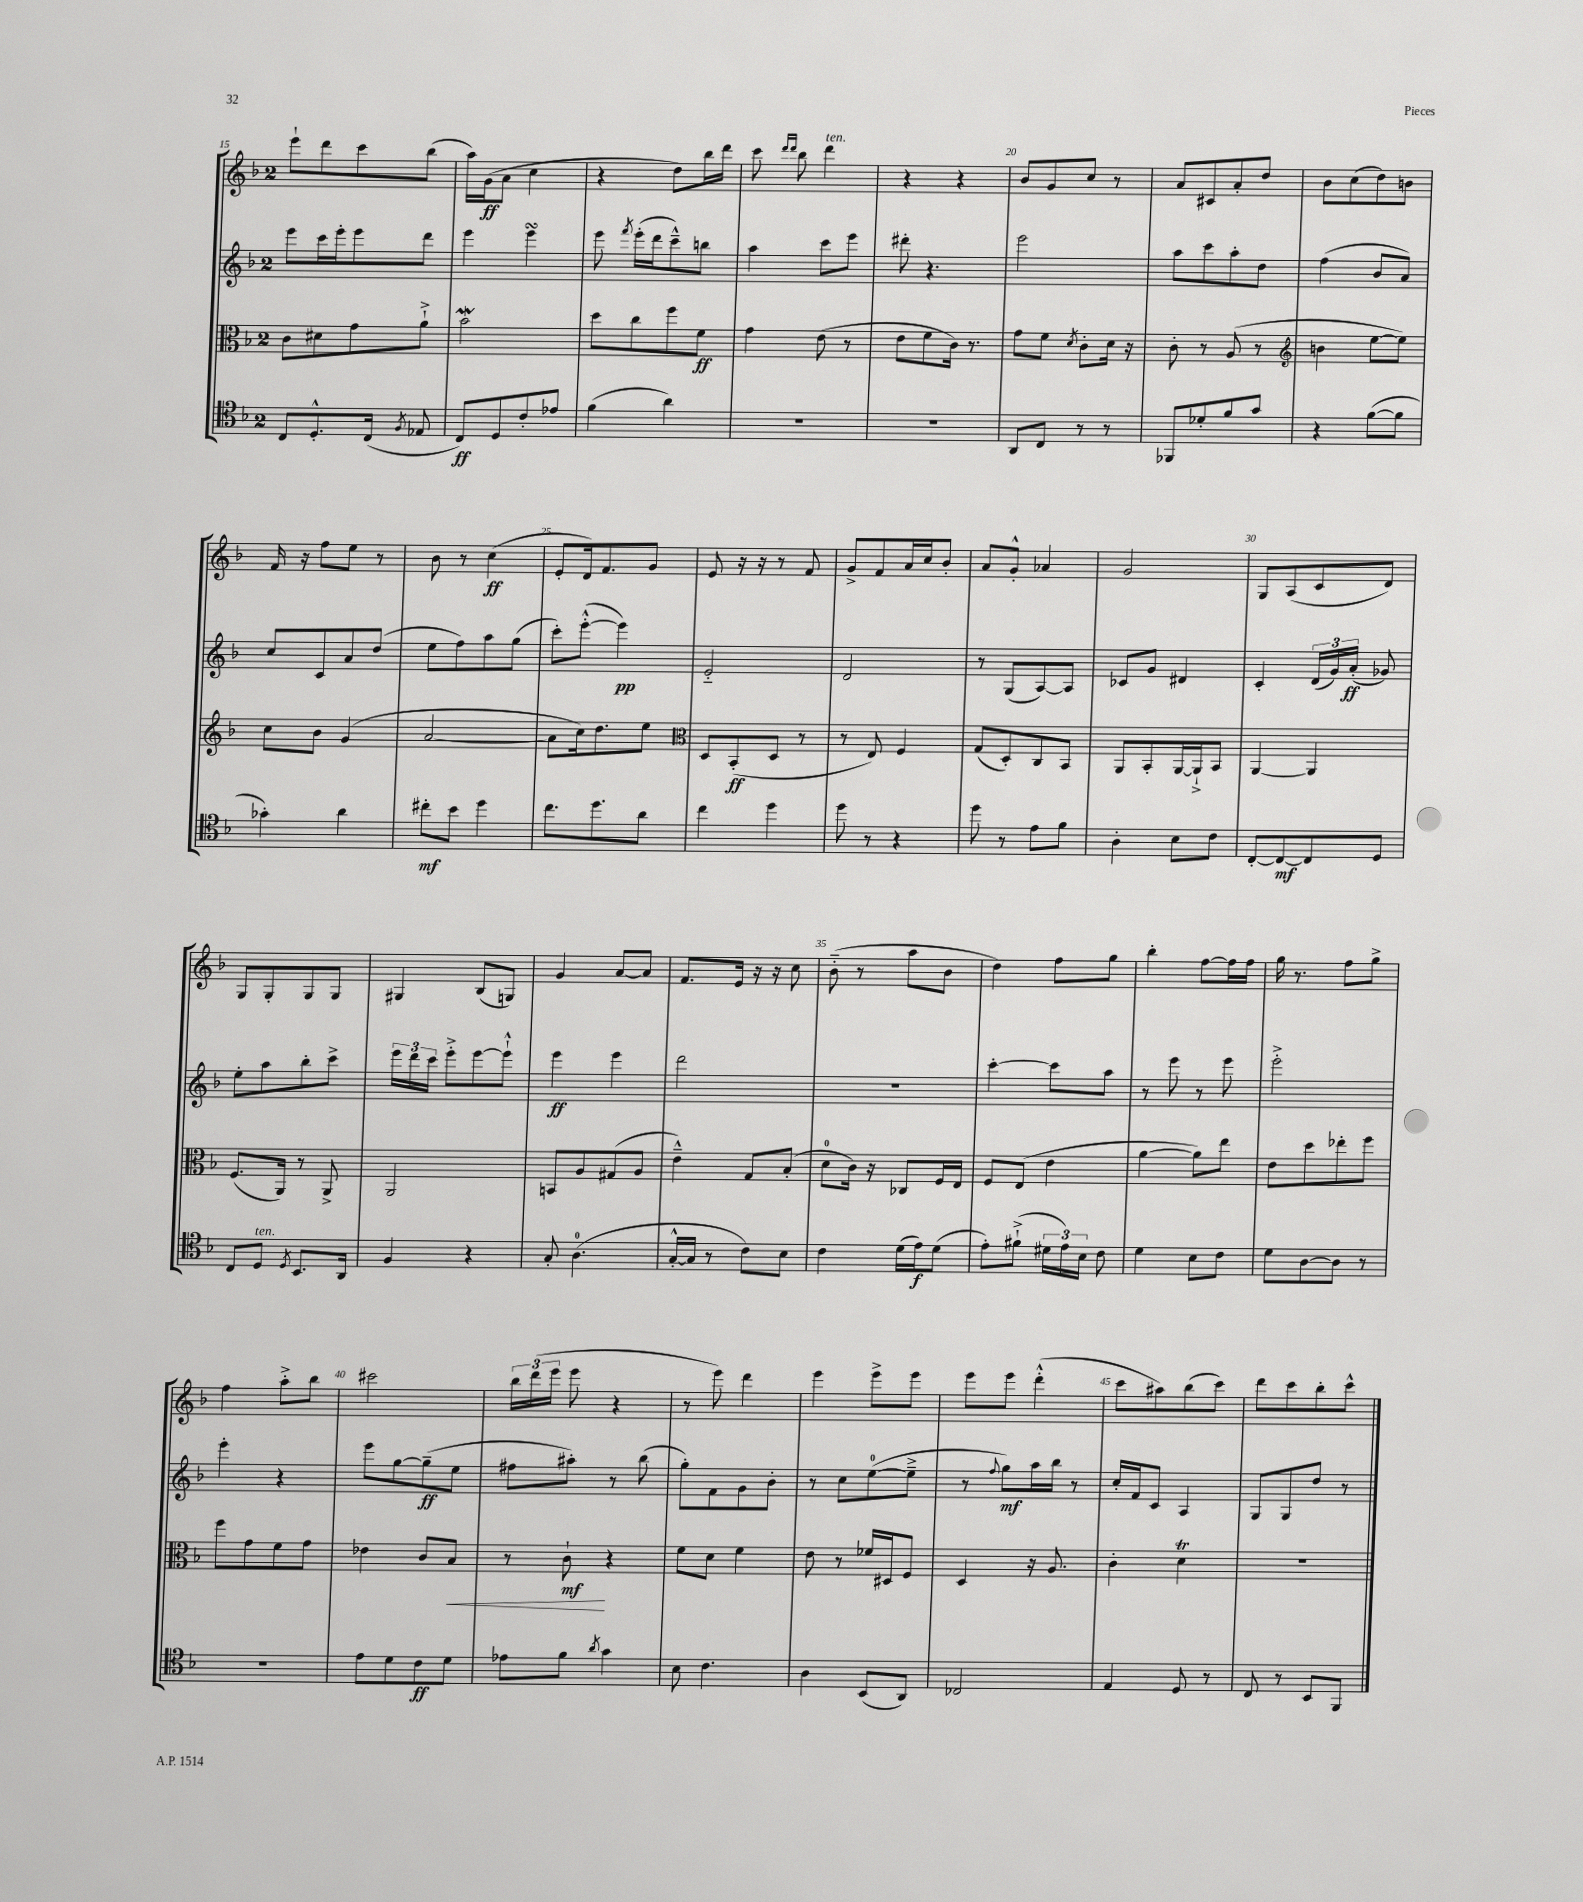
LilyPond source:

<<
\new StaffGroup <<
\new Staff = "s0" {
    \clef treble \key f \major \once \override Staff.TimeSignature.style = #'single-digit \time 2/4
    \autoBeamOff e'''8[-! d'''8 c'''8 bes''8]( |
    a''16[) g'16\ff( a'8] c''4 |
    r4 d''8[) bes''16 d'''16] |
    c'''8 \grace { d'''16[ d'''16] } bes''8 d'''4^\markup { \italic "ten." } |
    r4 r4 |
    bes'8[ g'8 c''8] r8 |
    a'8[ cis'8 a'8-. d''8] |
    bes'8[ c''8( d''8) b'8] |
    f'16 r16 f''8[ e''8] r8 |
    bes'8 r8 c''4\ff( |
    e'8[-. d'16) f'8. g'8] |
    e'8 r16 r16 r8 f'8 |
    g'8[-> f'8 a'16 c''16 bes'8]-. |
    a'8[ g'8]-.-^ aes'4 |
    g'2 |
    g8[ a8( c'8 d'8]) |
    g8[ g8-. g8 g8] |
    gis4 bes8[( g8]) |
    g'4 a'8[~ a'8] |
    f'8.[ e'16] r16 r16 c''8 |
    bes'8-_( r8 a''8[ bes'8] |
    d''4) f''8[ g''8] |
    bes''4-. f''8[~ f''16 f''16] |
    g''16 r8. f''8[ g''8]-> |
    f''4 a''8[-.-> bes''8] |
    cis'''2 |
    \tuplet 3/2 { bes''16[ d'''16( e'''16] } e'''8 r4 |
    r8 e'''8) d'''4 |
    e'''4 e'''8[-> e'''8] |
    e'''8[ e'''8] d'''4-.-^( |
    c'''8[ ais''8) bes''8( c'''8]) |
    d'''8[ c'''8 bes''8-. c'''8]-^ \bar "|." |
}
\new Staff = "s1" {
    \clef treble \key f \major \once \override Staff.TimeSignature.style = #'single-digit \time 2/4
    \autoBeamOff e'''8[ c'''16 e'''16-. e'''8 d'''8] |
    e'''4 e'''4\turn |
    e'''8 \acciaccatura { f'''8 } e'''16[-.( d'''16 c'''8---^) b''8] |
    a''4 c'''8[ e'''8] |
    dis'''8-. r4. |
    e'''2 |
    a''8[ c'''8 a''8-. d''8] |
    f''4( bes'8[ a'8]) |
    c''8[ c'8 a'8 d''8]( |
    e''8[ f''8) a''8 g''8]( |
    c'''8[-.) e'''8]~-.-^( e'''4\pp) |
    e'2-_ |
    d'2 |
    r8 g8[( a8~) a8] |
    ces'8[ g'8] dis'4 |
    c'4-. \tuplet 3/2 { d'16[( g'16) a'16]-.\ff( } ges'8) |
    e''8[-. a''8 bes''8-. c'''8]-> |
    \tuplet 3/2 { e'''16[ d'''16 c'''16] } e'''8[-.-> e'''8~ e'''8]-!-^ |
    e'''4\ff e'''4 |
    d'''2 |
    r2 |
    c'''4~-. c'''8[ a''8] |
    r8 e'''8 r8 e'''8 |
    e'''2-.-> |
    e'''4-. r4 |
    e'''8[ g''8~ g''8--\ff( e''8] |
    fis''8[ ais''8]-.) r8 bes''8( |
    g''8[-.) f'8 g'8 bes'8]-. |
    r8 c''8[ e''8-0~( e''8]---> |
    r8 \appoggiatura { f''8 } g''8[\mf) a''16 bes''16] r8 |
    c''16[-. f'16 c'8] a4 |
    g8[ g8 d''8] r8 \bar "|." |
}
\new Staff = "s2" {
    \clef alto \key f \major \once \override Staff.TimeSignature.style = #'single-digit \time 2/4
    \autoBeamOff c'8[ dis'8 g'8 a'8]-!-> |
    bes'2\mordent |
    d''8[ c''8 f''8 f'8]\ff |
    g'4 e'8( r8 |
    e'8[ f'8 c'16]) r8. |
    g'8[ f'8] \acciaccatura { d'8 } c'8[-. d'16] r16 |
    c'8-. r8 a8( r8 |
    \clef treble b'4 e''8[~ e''8]) |
    c''8[ bes'8] g'4( |
    a'2~ |
    a'8[ c''16) d''8. e''8] |
    \clef alto d8[ bes,8-.\ff( d8] r8 |
    r8 e8) f4 |
    g8[( d8-.) c8 bes,8] |
    a,8[ bes,8-. a,16~ a,16-!-> bes,8] |
    a,4~ a,4 |
    f8.[( a,16]) r8 a,8-> |
    a,2 |
    b,8[ a8 gis8( a8] |
    e'4---^) g8[ bes8]-.( |
    d'8[-0 c'16]) r16 ces8[ f16 e16] |
    f8[ e8]( e'4 |
    a'4~ a'8[) e''8] |
    e'8[ d''8 ees''8-. f''8] |
    f''8[ g'8 f'8 g'8] |
    ees'4 c'8[ bes8]\< |
    r8 c'8-!\mf\! r4 |
    f'8[ d'8] f'4 |
    e'8 r8 fes'16[ dis16 f8] |
    d4 r16 a8. |
    c'4-. d'4\trill |
    r2 \bar "|." |
}
\new Staff = "s3" {
    \clef tenor \key f \major \once \override Staff.TimeSignature.style = #'single-digit \time 2/4
    \autoBeamOff c8[ d8.-.-^ c16]( \acciaccatura { f8 } ees8 |
    c8[\ff) d8 c'8-. ees'8] |
    f'4( a'4) |
    R2 |
    R2 |
    a,8[ c8] r8 r8 |
    fes,8[ des'8-. f'8 g'8] |
    r4 f'8[~( f'8] |
    ges'4-.) a'4 |
    cis''8[-.\mf bes'8] d''4 |
    c''8.[ d''8. a'8] |
    c''4 d''4 |
    d''8 r8 r4 |
    d''8 r8 e'8[ f'8] |
    a4-. bes8[ c'8] |
    c8[~-. c8~\mf c8 d8] |
    c8[ d8]^\markup { \italic "ten." } \acciaccatura { d8 } bes,8.[ a,16] |
    f4 r4 |
    g8-. a4.-0( |
    g16[~-.-^ g16] r8 c'8[) bes8] |
    c'4 d'16[( e'16\f) d'8]( |
    e'8[-.) fis'8]-!->( \tuplet 3/2 { dis'16[ e'16) bes16] } c'8 |
    d'4 bes8[ c'8] |
    d'8[ a8~ a8] r8 |
    R2 |
    e'8[ d'8 c'8\ff d'8] |
    ees'8[ f'8] \acciaccatura { a'8 } g'4 |
    bes8 c'4. |
    a4 bes,8[( a,8]) |
    ces2 |
    e4 d8 r8 |
    c8 r8 bes,8[ f,8] \bar "|." |
}
>>
>>
\layout { \context { \Score currentBarNumber = #15 \override BarNumber.break-visibility = ##(#f #t #t) barNumberVisibility = #(every-nth-bar-number-visible 5) } }
